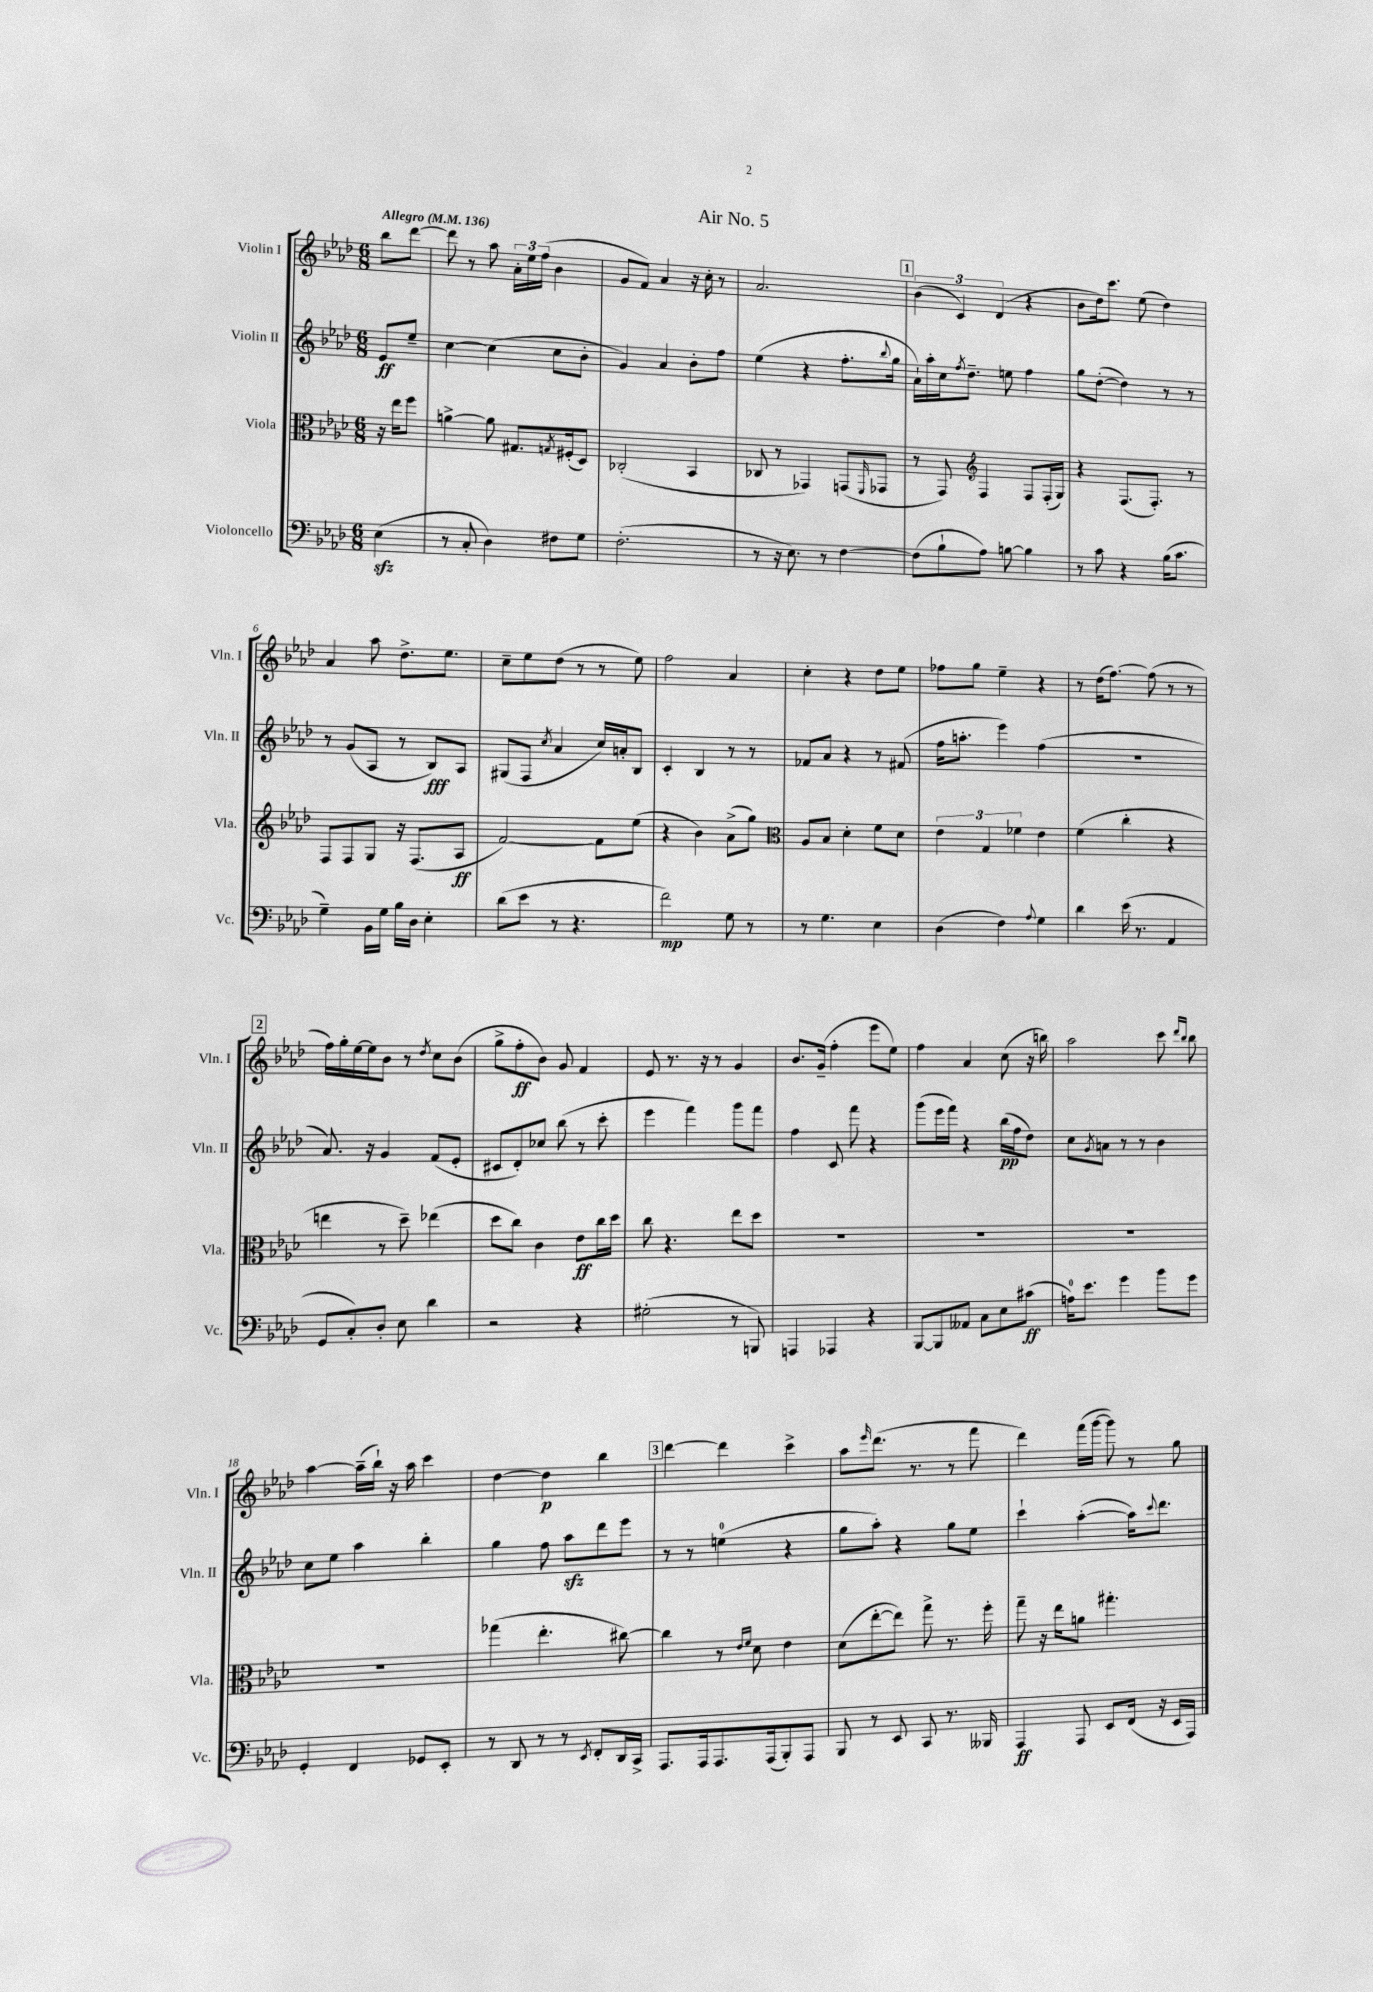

**kern	**dynam	**kern	**dynam	**kern	**dynam	**kern	**dynam
*part4	*part4	*part3	*part3	*part2	*part2	*part1	*part1
*staff4	*staff4	*staff3	*staff3	*staff2	*staff2	*staff1	*staff1
*I"Violoncello	*	*I"Viola	*	*I"Violin II	*	*I"Violin I	*
*I'Vc.	*	*I'Vla.	*	*I'Vln. II	*	*I'Vln. I	*
*clefF4	*	*clefC3	*	*clefG2	*	*clefG2	*
*k[b-e-a-d-]	*	*k[b-e-a-d-]	*	*k[b-e-a-d-]	*	*k[b-e-a-d-]	*
*M6/8	*	*M6/8	*	*M6/8	*	*M6/8	*
*MM136	*	*MM136	*	*MM136	*	*MM136	*
=	=	=	=	=	=	=	=
!	!	!	!	!	!	!LO:TX:a:B:t=Allegro	!
(4E-zz\	.	16r	.	8e-/L	ff	8bb-\L	.
.	.	16ee-\KL	.	.	.	.	.
.	.	8ff\J	.	8ee-~/J	.	[8ddd-\J	.
=1	=1	=1	=1	=1	=1	=1	=1
8r	.	[4an^\	.	[4cc\	.	8ddd-\]	.
8C'/	.	.	.	.	.	8r	.
4D-\)	.	8a\]	.	(4cc\]	.	8aa-\	.
.	.	8.G#X/L	.	.	.	24a-'\LL	.
.	.	.	.	.	.	24ee-\	.
.	.	.	.	.	.	(24ff\JJ	.
8F#X\L	.	.	.	8cc\L	.	4b-\	.
.	.	8qGn/	.	.	.	.	.
.	.	(16F#X'/k	.	.	.	.	.
8G\J	.	8D-/J)	.	8b-'\J	.	.	.
=2	=2	=2	=2	=2	=2	=2	=2
(2.F'\	.	(2C-X'/	.	4g/)	.	8g/L	.
.	.	.	.	.	.	8f/J)	.
.	.	.	.	4a-/	.	4a-/	.
.	.	4BB-/	.	8b-'\L	.	16r	.
.	.	.	.	.	.	16cc'\	.
.	.	.	.	8ff\J	.	8r	.
=3	=3	=3	=3	=3	=3	=3	=3
8r	.	8C-X/	.	(4ee-\	.	2.a-/	.
16r	.	8r	.	.	.	.	.
8.E-\)	.	.	.	.	.	.	.
.	.	4GG-X/)	.	4r	.	.	.
8r	.	.	.	.	.	.	.
[4F\	.	(8GGn/L	.	8.ff'\L	.	.	.
.	.	16qqFF/	.	.	.	.	.
.	.	8GG-X/J	.	.	.	.	.
.	.	.	.	8qqbb-/	.	.	.
.	.	.	.	16gg\Jk	.	.	.
!!LO:REH:place=s1:t=1
=4	=4	=4	=4	=4	=4	=4	=4
(8F\L]	.	8r	.	16a-`\LL)	.	(6b-\	.
.	.	.	.	16aa-'\	.	.	.
8B-`\	.	8GG/)	.	16cc\J	.	.	.
.	.	.	.	.	.	6c/)	.
.	.	.	.	8qff/	.	.	.
.	.	.	.	8.dd-~\J	.	.	.
*	*	*clefG2	*	*	*	*	*
8A-\J)	.	4F/	.	.	.	.	.
.	.	.	.	.	.	(6d-/	.
[8Bn\	.	.	.	8een\	.	.	.
4B\]	.	8F/L	.	4ff\	.	4r	.
.	.	(16F'/L	.	.	.	.	.
.	.	16G/JJ)	.	.	.	.	.
=5	=5	=5	=5	=5	=5	=5	=5
8r	.	4r	.	8gg\L	.	8b-\L	.
8c\	.	.	.	([8dd-'\J	.	16dd-\k)	.
.	.	.	.	.	.	8.ccc\J	.
4r	.	(8.F/L	.	4dd-\])	.	.	.
.	.	.	.	.	.	(8ee-\	.
.	.	8.F'/J)	.	.	.	.	.
(16B-\KL	.	.	.	8r	.	4dd-\)	.
8.c\J	.	.	.	.	.	.	.
.	.	8r	.	8r	.	.	.
!!LO:LB:g=z
=6	=6	=6	=6	=6	=6	=6	=6
4G~\)	.	8F/L	.	8r	.	4a-/	.
.	.	8F/	.	(8g/L	.	.	.
16BB-\LL	.	8G/J	.	8A-/J	.	8aa-\	.
16G\JJ	.	.	.	.	.	.	.
16B-\LL	.	16r	.	8r	.	8.dd-^\L	.
16D-\JJ	.	(8.F/L	.	.	.	.	.
4E-'\	.	.	.	8B-/L)	fff	.	.
.	.	.	.	.	.	8.ee-\J	.
.	.	8A-/J	ff	8A-/J	.	.	.
=7	=7	=7	=7	=7	=7	=7	=7
(8d-\L	.	[2f/)	.	(8G#X/L	.	8cc~\L	.
8e-\J	.	.	.	8F/J	.	8ee-\	.
.	.	.	.	8qcc/	.	.	.
8r	.	.	.	4a-/	.	(8dd-\J	.
4.r	.	.	.	.	.	8r	.
.	.	8f\L]	.	16cc/LL)	.	8r	.
.	.	.	.	16an'/J	.	.	.
.	.	(8ee-\J	.	8B-/J	.	8ee-\)	.
=8	=8	=8	=8	=8	=8	=8	=8
2f\)	mp	4r	.	4c'/	.	2ff\	.
.	.	4b-\)	.	4B-/	.	.	.
8G\	.	(8a-^\L	.	8r	.	4a-/	.
8r	.	8gg\J)	.	8r	.	.	.
=9	=9	=9	=9	=9	=9	=9	=9
*	*	*clefC3	*	*	*	*	*
8r	.	8A-/L	.	8f-X/L	.	4cc'\	.
4.G\	.	8B-/J	.	8a-/J	.	.	.
.	.	4d-'\	.	4r	.	4r	.
4E-\	.	8f\L	.	8r	.	8dd-\L	.
.	.	8d-\J	.	(8f#X/	.	8ee-\J	.
=10	=10	=10	=10	=10	=10	=10	=10
(4D-\	.	6e-\	.	16ff\KL	.	8ff-X\L	.
.	.	.	.	8.aan'\J	.	.	.
.	.	.	.	.	.	8gg\J	.
.	.	6G/	.	.	.	.	.
4F\)	.	.	.	4eee-\)	.	4ee-~\	.
.	.	6f-X\	.	.	.	.	.
8qqA-/	.	.	.	.	.	.	.
4G\	.	4e-\	.	(4ff\	.	4r	.
=11	=11	=11	=11	=11	=11	=11	=11
4d-\	.	(4f\	.	2.r	.	8r	.
.	.	.	.	.	.	(16dd-\KL	.
.	.	.	.	.	.	[8.ff\J)	.
(16e-\	.	4cc'\	.	.	.	.	.
8.r	.	.	.	.	.	.	.
.	.	.	.	.	.	(8ff\]	.
4AA-/	.	4r	.	.	.	8r	.
.	.	.	.	.	.	8r	.
!!LO:LB:g=z
!!LO:REH:place=s1:t=2
=12	=12	=12	=12	=12	=12	=12	=12
8GG/L	.	4een\	.	8.a-/)	.	16ff\LL)	.
.	.	.	.	.	.	16gg'\	.
8C'/)	.	.	.	.	.	[16ee-\	.
.	.	.	.	16r	.	16ee-\J]	.
8D-'/J	.	8r	.	4g/	.	8b-\J	.
8E-\	.	8dd-~\)	.	.	.	8r	.
.	.	.	.	.	.	8qdd-/	.
4d-\	.	(4ee-X\	.	(8f/L	.	8cc\L	.
.	.	.	.	8e-'/J	.	(8b-\J	.
=13	=13	=13	=13	=13	=13	=13	=13
2r	.	8dd-\L	.	8c#X/L	.	8gg^\L	.
.	.	8cc\J)	.	8d-'/)	.	8ff'\	ff
.	.	4c\	.	8cc-X/J	.	8b-\J)	.
.	.	.	.	(8bb-\	.	8g/	.
4r	.	8e-\L	ff	8r	.	4f/	.
.	.	16cc\L	.	8ccc'\	.	.	.
.	.	16dd-\JJ	.	.	.	.	.
=14	=14	=14	=14	=14	=14	=14	=14
(2G#X'\	.	8cc\	.	4eee-\	.	8e-/	.
.	.	4.r	.	.	.	8.r	.
.	.	.	.	4fff\)	.	.	.
.	.	.	.	.	.	16r	.
.	.	.	.	.	.	8r	.
8r	.	8ee-\L	.	8ggg\L	.	4g/	.
8BBBn/)	.	8dd-\J	.	8fff\J	.	.	.
=15	=15	=15	=15	=15	=15	=15	=15
4AAAn/	.	2.r	.	4ff\	.	8.b-/L	.
.	.	.	.	.	.	(16g~/Jk	.
4AAA-X/	.	.	.	8c/	.	4ff'\	.
.	.	.	.	8fff\	.	.	.
4r	.	.	.	4r	.	8eee-\L	.
.	.	.	.	.	.	8ee-\J)	.
=16	=16	=16	=16	=16	=16	=16	=16
[8BBB-/L	.	2.r	.	(8ggg\L	.	4ff\	.
8BBB-/]	.	.	.	16eee-\L	.	.	.
.	.	.	.	16fff\JJ)	.	.	.
8AA--X/J	.	.	.	4r	.	4a-/	.
8C\L	.	.	.	.	.	.	.
8E-\	.	.	.	(16bb-\LL	pp	(8cc\	.
.	.	.	.	16ff\J	.	.	.
(8c#X\J	ff	.	.	8dd-\J)	.	16r	.
.	.	.	.	.	.	16bbn\)	.
=17	=17	=17	=17	=17	=17	=17	=17
16An\KL)	.	2.r	.	8cc\L	.	2aa-\	.
8.e-\J	.	.	.	.	.	.	.
.	.	.	.	8qg/	.	.	.
.	.	.	.	8an\J	.	.	.
4g\	.	.	.	8r	.	.	.
.	.	.	.	8r	.	.	.
8b-\L	.	.	.	4b-\	.	8ccc\	.
.	.	.	.	.	.	16qqddd-/LL	.
.	.	.	.	.	.	16qqbb-/JJ	.
8g\J	.	.	.	.	.	8bb-\	.
!!LO:LB:g=z
=18	=18	=18	=18	=18	=18	=18	=18
4GG'/	.	2.r	.	8cc\L	.	[4aa-\	.
.	.	.	.	8ee-\J	.	.	.
4FF/	.	.	.	4aa-\	.	(16aa-~\LL]	.
.	.	.	.	.	.	16bb-`\JJ)	.
.	.	.	.	.	.	16r	.
.	.	.	.	.	.	16aa-\	.
8GG-X/L	.	.	.	4bb-'\	.	4ccc\	.
8EE-'/J	.	.	.	.	.	.	.
=19	=19	=19	=19	=19	=19	=19	=19
8r	.	(4gg-X\	.	4gg\	.	[4dd-\	.
8DD-/	.	.	.	.	.	.	.
8r	.	4.ee-'\	.	8ff\	.	4dd-\]	p
8r	.	.	.	8aa-zz\L	.	.	.
8qEE-/	.	.	.	.	.	.	.
8FF'/L	.	.	.	8ddd-\	.	4bb-\	.
16DD-/L	.	[8cc#X\)	.	8eee-\J	.	.	.
16CC^/JJ	.	.	.	.	.	.	.
!!LO:REH:place=s1:t=3
=20	=20	=20	=20	=20	=20	=20	=20
8.AAA-/L	.	4cc#\]	.	8r	.	[4ddd-\	.
.	.	.	.	8r	.	.	.
16AAA-/k	.	.	.	.	.	.	.
8.AAA-/	.	8r	.	(4een\	.	4ddd-\]	.
.	.	16qqe-/LL	.	.	.	.	.
.	.	16qqf/JJ	.	.	.	.	.
.	.	8d-\	.	.	.	.	.
(16AAA-/k	.	.	.	.	.	.	.
8BBB-'/)	.	4e-\	.	4r	.	4ccc^\	.
8AAA-/J	.	.	.	.	.	.	.
=21	=21	=21	=21	=21	=21	=21	=21
8BBB-/	.	(8d-\L	.	8gg\L	.	8aa-\L	.
.	.	.	.	.	.	16qqeee-/	.
8r	.	[8ee-'\	.	8aa-'\J)	.	(8.ddd-\J	.
8EE-/	.	8ee-\J])	.	4r	.	.	.
.	.	.	.	.	.	8.r	.
8CC/	.	8gg^\	.	.	.	.	.
8.r	.	8.r	.	8gg\L	.	8r	.
.	.	.	.	8ee-\J	.	8fff\	.
16BBB--X/	.	16ff'\	.	.	.	.	.
=22	=22	=22	=22	=22	=22	=22	=22
4AAA-/	ff	8gg~\	.	4ccc`\	.	4ddd-\)	.
.	.	16r	.	.	.	.	.
.	.	16ee-\KL	.	.	.	.	.
8AAA-/	.	8an\J	.	([4aa-'\	.	(16fff\LL	.
.	.	.	.	.	.	[16ggg\JJ	.
8EE-/L	.	4.gg#X'\	.	.	.	8ggg\])	.
(16FF/Jk	.	.	.	16aa-\KL])	.	8r	.
.	.	.	.	8qqccc/	.	.	.
16r	.	.	.	8.ddd-\J	.	.	.
16EE-/LL	.	.	.	.	.	8gg\	.
16AAA-/JJ)	.	.	.	.	.	.	.
==	==	==	==	==	==	==	==
*-	*-	*-	*-	*-	*-	*-	*-
